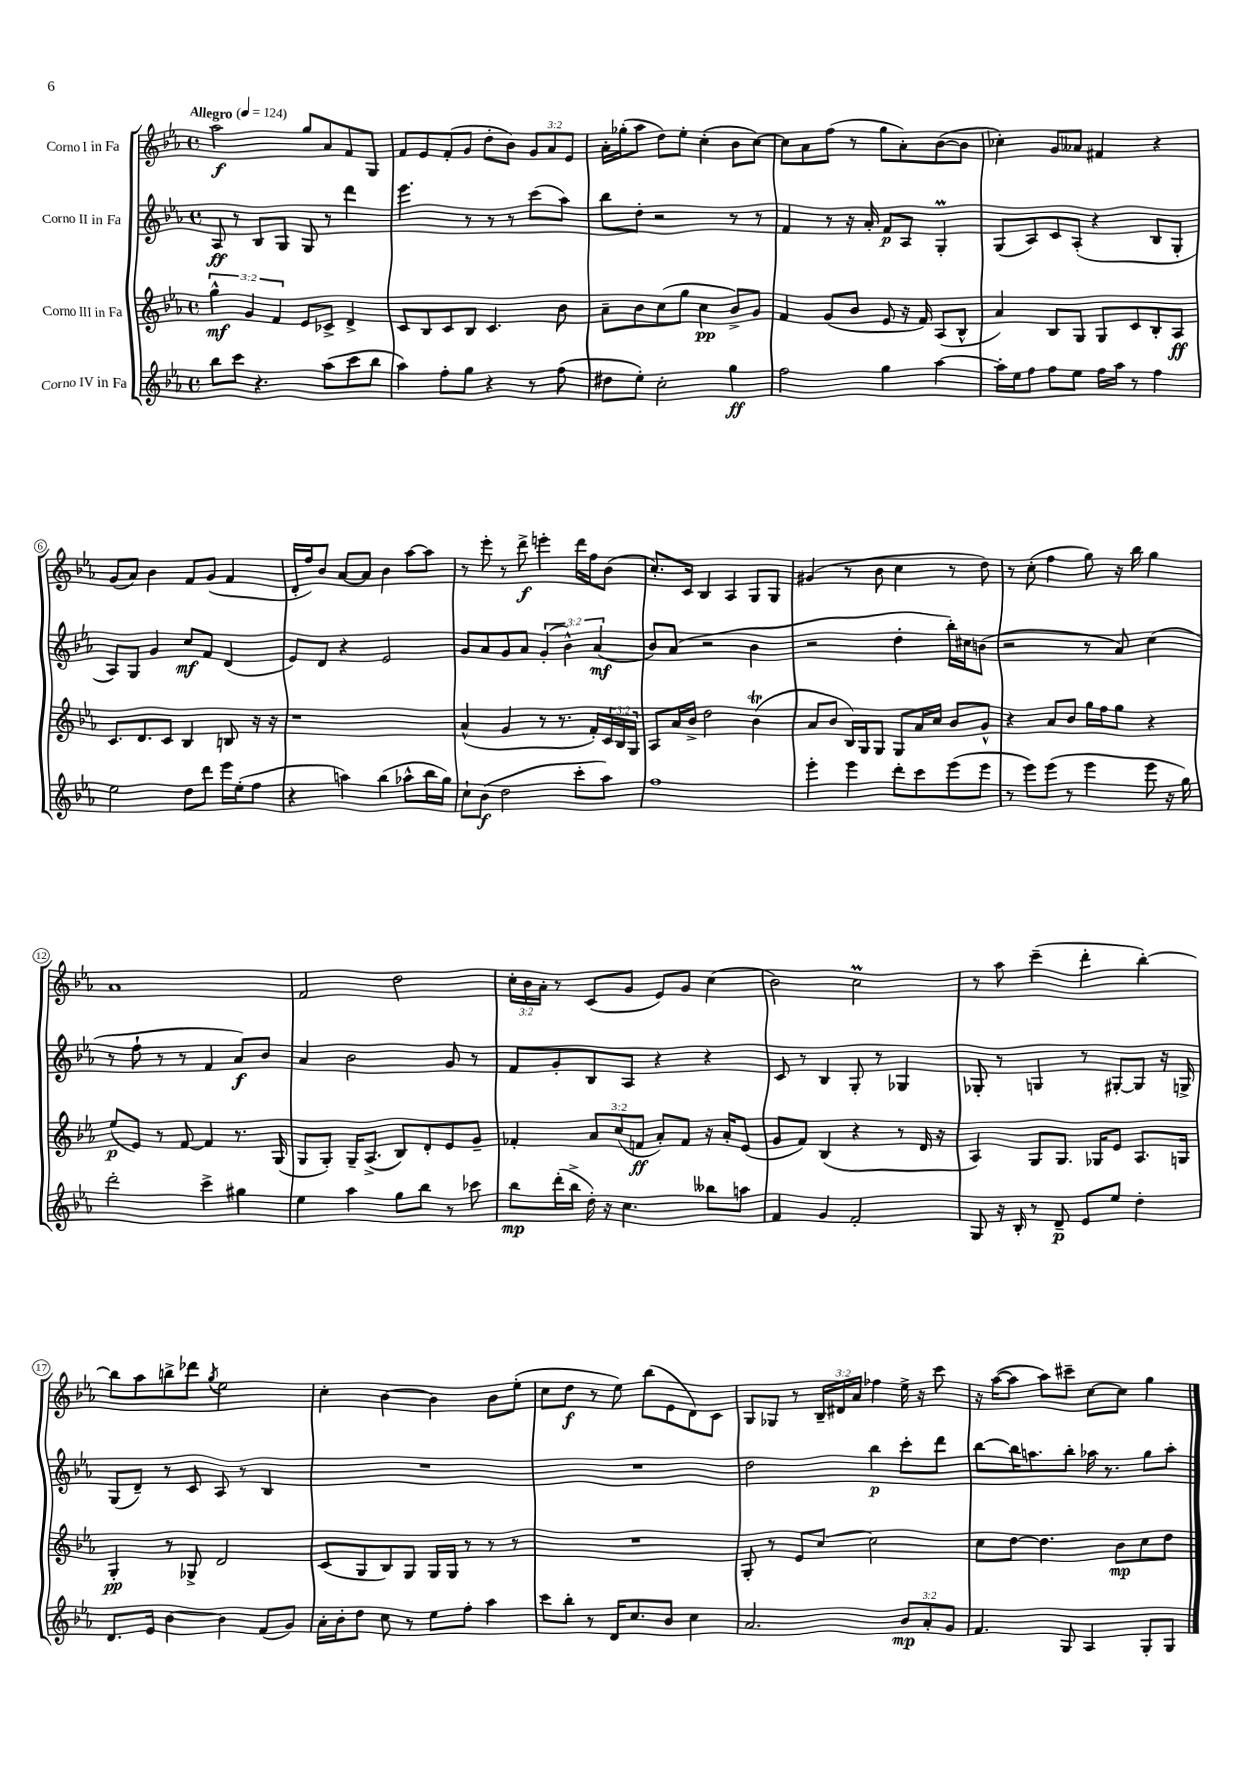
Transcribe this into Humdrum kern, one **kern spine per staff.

**kern	**kern	**kern	**kern
*staff4	*staff3	*staff2	*staff1
*clefG2	*clefG2	*clefG2	*clefG2
*k[b-e-a-]	*k[b-e-a-]	*k[b-e-a-]	*k[b-e-a-]
*M4/4	*M4/4	*M4/4	*M4/4
*met(c)	*met(c)	*met(c)	*met(c)
*MM124	*MM124	*MM124	*MM124
8bb-	6gg^^	8A-	2aa-
8ccc	.	8r	.
.	6g	.	.
4.r	.	8B-	.
.	6f	.	.
.	.	8G	.
.	8e-	8G	8gg
(8aa-	8c-^	8r	8a-
8ccc	4d^	4ddd	8f
8bb-	.	.	8G
=	=	=	=
4aa-)	8c	4.eee-	8f
.	8B-	.	8e-
8ff'	8c	.	(8f'
8gg	8B-	8r	8g
4r	4.c	8r	8dd'
.	.	8r	8b-)
8r	.	(8ccc	12g
.	.	.	12a-
(8ff	8b-	8aa-)	.
.	.	.	12e-
=	=	=	=
8dd#	8a-~	8bb-	16a-'
.	.	.	(16gg-'
8ee-')	8b-	8dd'	8aa-
2cc'	(8cc	2r	8dd)
.	8gg	.	8ee-'
.	4cc	.	(4cc'
4gg	8b-^)	8r	8b-
.	8g	8r	[8cc)
=	=	=	=
2ff	4f	4f	8cc]
.	.	.	8a-
.	(8g	8r	(8ff
.	8b-	16r	8r
.	.	16a-'	.
4gg	8e-	8f	8gg
.	16r	8A-	8a-')
.	16f)	.	.
[4aa-	(8A-	4G'	([8b-
.	8B-^^	.	8b-]
=	=	=	=
16aa-']	4a-)	(8G	4cc-')
16ee-	.	.	.
8ff	.	8A-)	.
8ff	8B-	8c	8g
8ee-	8G	(8A-'	8a--
16ff	8G	4r	4f#
16aa-	.	.	.
8r	8c	.	.
4ff	8B-'	8B-	4r
.	8A-	8G'	.
=	=	=	=
2ee-	8.c	8A-)	(8g
.	.	8G	8a-)
.	8.d	.	.
.	.	4g	4b-
.	8c	.	.
8dd	4B-	8cc	8f
8ddd	.	8f	(8g
16eee-	8B	(4d	4f
(16ee-'	.	.	.
8ff	16r	.	.
.	16r	.	.
=	=	=	=
4r	1r	8e-)	16d'
.	.	.	16ff)
.	.	8d	8b-
4aa)	.	4r	[8a-
.	.	.	8a-]
(4bb-	.	2e-	4b-
8aa-^^	.	.	[8aa-
16bb-	.	.	8aa-]
16gg)	.	.	.
=	=	=	=
8cc`	(4a-^^	8g	8r
(8b-	.	8a-	8eee-'
2dd	4g	8g	8r
.	.	8a-	8ddd^
.	8r	(6g'	4eee'
.	8.r	.	.
.	.	6b-^^)	.
8ccc'	.	.	16ddd
.	16f')	.	16ff
.	.	(6a-	.
8aa-)	24c	.	(8b-
.	24B-	.	.
.	24G	.	.
=	=	=	=
1ff	8A-	8b-)	8.cc')
.	16a-	(8a-	.
.	16b-^	.	16c
.	2dd	2r	4B-
.	.	.	4A-
.	(4b-	4b-	8G
.	.	.	8G
=	=	=	=
4eee-'	8a-	2r	(4g#
.	8b-	.	.
4eee-	16B-)	.	8r
.	16G	.	.
.	8G	.	8b-
8ddd'	8G	4dd'	4cc
8ccc	16a-	.	.
.	16cc	.	.
(8eee-	8b-	16bb-')	8r
.	.	16cc#	.
8eee-	8g^^	(8b	8dd)
=	=	=	=
8r	4r	2r	8r
8eee-)	.	.	(8cc'
(8eee-	8a-	.	4ff
8r	8b-	.	.
4eee-	16gg	8r	8gg)
.	16ff	.	.
.	8gg	8a-)	16r
.	.	.	16bb-
8eee-	4r	(4cc	4gg
16r	.	.	.
16gg)	.	.	.
=	=	=	=
2ddd'	(8ee-	8r	1a-
.	8e-)	8ff`	.
.	8r	8r	.
.	[8f	8r	.
4ccc^	4f]	4f	.
4gg#	8.r	8a-)	.
.	.	8b-	.
.	(16G	.	.
=	=	=	=
4ee-	8G	4a-	2f
.	8G')	.	.
4aa-	16G~	2b-	.
.	(8.A-^	.	.
8gg	8B-)	.	2dd
8bb-	8d'	.	.
8r	8e-	8g	.
8ccc-	8g~	8r	.
=	=	=	=
8bb-	4f-'	8f	24cc'
.	.	.	24b-
.	.	.	24a-'
(16ddd'	.	8g'	8r
16bb-^	.	.	.
16dd')	12a-	8B-	(8c
16r	.	.	.
.	(12cc	.	.
4.cc	.	8A-	8g
.	12f	.	.
.	8a-')	4r	8e-)
.	8f	.	8g
8bb--	16r	4r	(4cc
.	16a-'	.	.
8aa	(8e-	.	.
=	=	=	=
4f	8g	8c	2b-)
.	8f)	8r	.
4g	(4B-	4B-	.
2f'	4r	8G'	2cc
.	.	8r	.
.	8r	4G-	.
.	16d	.	.
.	16r	.	.
=	=	=	=
8G	4A-)	8G-'	8r
16r	.	8r	8aa-
16B-'	.	.	.
8r	8G	4G	(4ccc~
8d~	8.G	.	.
8e-	.	8r	4ddd'
.	16G-	.	.
8ee-	8e-	[8G#'	.
4dd'	8.A-	8G#]	[4bb-')
.	.	16r	.
.	16G	16G^	.
=	=	=	=
8.d	4G'	(8G	8bb-]
.	.	8d~)	8aa-
16e-	.	.	.
[4b-	8r	8r	8bb^
.	8G-^	8c	8ddd-
.	.	.	8qgg
4b-]	2d	8A-	2ee-
.	.	8r	.
(8f	.	4B-	.
8g)	.	.	.
=	=	=	=
16a-'	(8c	1r	4cc'
16b-'	.	.	.
8dd	8G	.	.
8cc	8B-)	.	[4b-
8r	8G	.	.
8ee-	16G	.	4b-]
.	16G	.	.
8ff'	8r	.	.
4aa-	8r	.	8b-
.	8r	.	(8ee-'
=	=	=	=
8ccc	1r	1r	8cc
8bb-'	.	.	8dd
8r	.	.	8r
16d	.	.	8ee-)
8.cc	.	.	.
.	.	.	(8bb-
8b-	.	.	8e-
4cc	.	.	8d)
.	.	.	8c
=	=	=	=
2.a-	8G'	2dd	8G
.	8r	.	8G-
.	8e-	.	8r
.	[8cc	.	24B-~
.	.	.	24d#
.	.	.	24a-
.	2cc]	4bb-	4ff-
12b-	.	8ccc'	16ee-^
.	.	.	16r
12a-'	.	.	.
.	.	8ddd	8ccc
12g	.	.	.
=	=	=	=
4.f	8cc	[8bb-	16r
.	.	.	([16aa-
.	[8dd	16bb-]	8aa-]
.	.	8.aa	.
.	4.dd]	.	8aa-)
8G	.	8bb-'	8ccc#~
4A-	.	16aa-	[8cc
.	.	8.r	.
.	8b-	.	8cc]
8G'	8cc	8gg	4gg
8G	8dd	8aa-'	.
==	==	==	==
*-	*-	*-	*-
